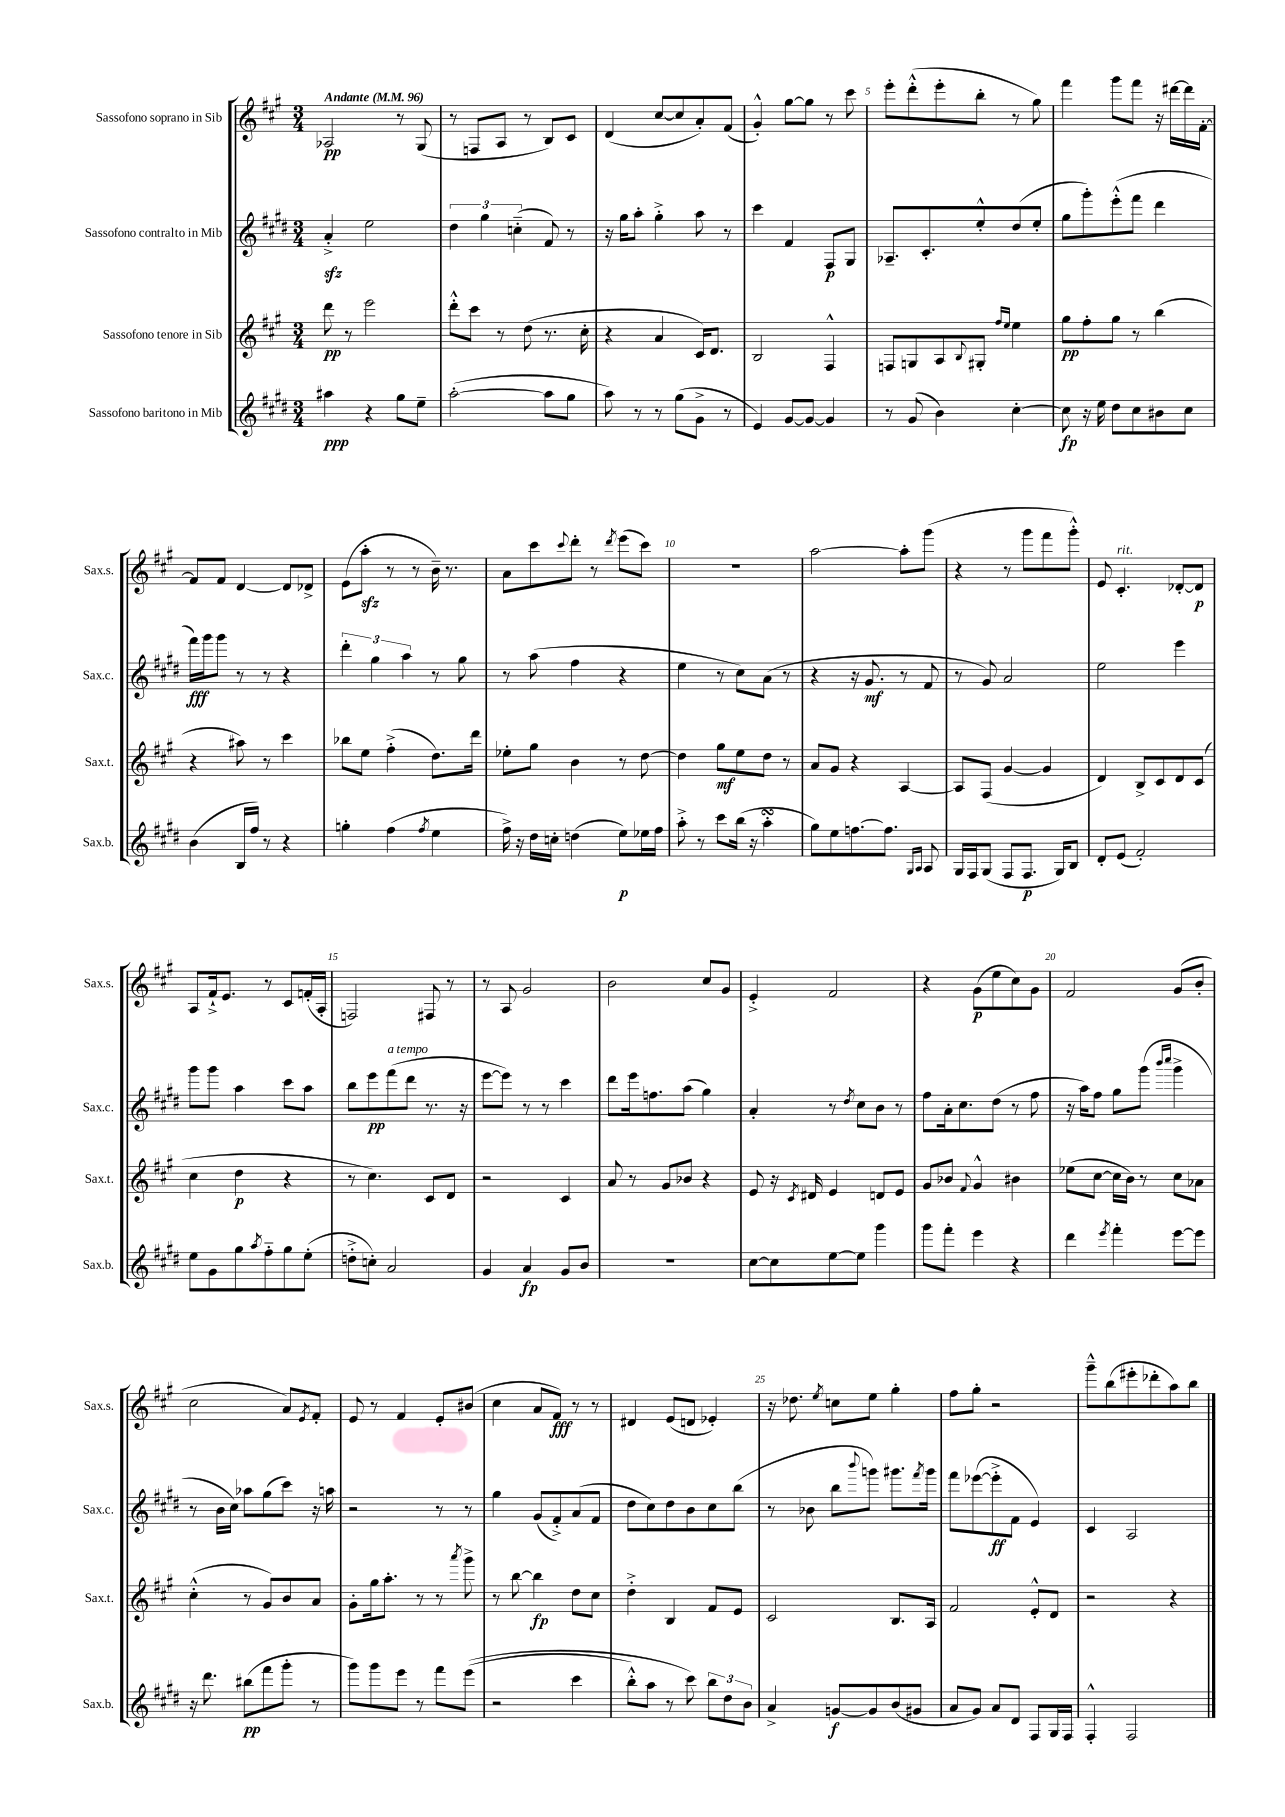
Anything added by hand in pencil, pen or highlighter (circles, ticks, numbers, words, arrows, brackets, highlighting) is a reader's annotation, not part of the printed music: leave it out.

**kern	**kern	**kern	**kern
*staff4	*staff3	*staff2	*staff1
*clefG2	*clefG2	*clefG2	*clefG2
*k[f#c#g#d#]	*k[f#c#g#]	*k[f#c#g#d#]	*k[f#c#g#]
*M3/4	*M3/4	*M3/4	*M3/4
*MM96	*MM96	*MM96	*MM96
4aa#	8ddd	4a'^	2A-
.	8r	.	.
4r	2eee	2ee	.
8gg#	.	.	8r
8ee~	.	.	(8G#
=	=	=	=
([2aa'	8ddd'^^	6dd#	8r
.	8ccc#	.	8F
.	.	6gg#	.
.	8r	.	8A
.	.	(6cc'~	.
.	(8dd	.	8r
8aa]	8.r	8f#)	8B)
8gg#	.	8r	8c#
.	16cc#'	.	.
=	=	=	=
8aa)	4r	16r	(4d
.	.	16gg#	.
8r	.	8aa'	.
8r	4a	4gg#'^	[8cc#
(8gg#	.	.	8cc#]
8g#^	16c#)	8aa	8a')
.	8.d	.	.
8r	.	8r	(8f#
=	=	=	=
4e)	2B	4ccc#	4g#'^^)
[8g#	.	4f#	[8gg#
8g#_	.	.	8gg#]
4g#]	4F#^^	8F#	8r
.	.	8G#	8ccc#
=	=	=	=
8r	8F	8.A-~	8eee'
(8g#	8G	.	(8ddd'^^
.	.	8.c#'	.
4b)	8A	.	8eee'
.	8qqB	.	.
.	8G#'	8ee'^^	8bb'
.	16qqff#	.	.
.	16qqee	.	.
[4cc#'	4ee	(8dd#	8r
.	.	8ee'	8gg#)
=	=	=	=
8cc#]	8gg#	8gg#	4fff#
16r	8ff#'	8ggg#')	.
16ee	.	.	.
8dd#	8gg#	(8eee'^^	8ggg#
8cc#	8r	8fff#	8fff#
8b#	(4bb	4ddd#	16r
.	.	.	[16ddd#
8cc#	.	.	16ddd#]
.	.	.	[16f#'
=	=	=	=
(4b	4r	16fff#)	8f#]
.	.	16ggg#	.
.	.	8ggg#	8f#
16B	8aa#)	8r	[4d
16ff#)	.	.	.
8r	8r	8r	.
4r	4ccc#	4r	8d]
.	.	.	8d-^
=	=	=	=
4gg'	8bb-	6ddd#'	(8e
.	8ee	.	8aa'
.	.	6gg#	.
(4ff#	(4ff#'^	.	8r
.	.	6aa	.
.	.	.	8r
8qff#	.	.	.
4ee	8.dd)	8r	16b~)
.	.	.	8.r
.	.	8gg#	.
.	16ddd	.	.
=	=	=	=
16ff#^)	8ee-'	8r	8a
16r	.	.	.
16dd#	8gg#	(8aa	8ccc#
16cc'	.	.	.
.	.	.	8qqccc#
(4dd	4b	4ff#	8ddd'
.	.	.	8r
.	.	.	8qddd
8ee)	8r	4r	(8eee
16ee-	[8dd	.	8ccc#)
16ff#	.	.	.
=	=	=	=
8aa'^	4dd]	4ee	2.r
8r	.	.	.
8ccc#	8gg#	8r	.
(16bb	8ee	8cc#)	.
16r	.	.	.
4aa'	8dd	(8a	.
.	8r	8r	.
=	=	=	=
8gg#)	8a	4r	[2aa
8ee	8g#	.	.
[8.ff	4r	16r	.
.	.	8.g#	.
8.ff]	.	.	.
.	[4A	8r	8aa']
16qqG#	.	.	.
16qqA	.	.	.
8A	.	8f#	(8ggg#
=	=	=	=
16G#	8A]	8r	4r
16F#	.	.	.
(8G#	(8F#	8g#)	.
8F#	[4g#	2a	8r
8.F#	.	.	8ggg#
.	4g#]	.	8fff#
16G#)	.	.	.
8B	.	.	8ggg#'^^)
=	=	=	=
8d#'	4d)	2ee	8e
(8e	.	.	4.c#'
2f#')	8B^	.	.
.	8c#	.	.
.	8d	4eee	[8d-'
.	(8c#	.	8d-]
=	=	=	=
8ee	4cc#	8ggg#	8A
8g#	.	8ggg#	16f#`^
.	.	.	8.e
8gg#	4dd	4aa	.
8qaa	.	.	.
8ff#'~	.	.	8r
8gg#	4r	8ccc#	8c#
(8ee'	.	8aa	(16f'
.	.	.	16A'
=	=	=	=
8dd'^	8r	8bb	2F)
8cc')	4.cc#)	8eee	.
2a	.	(8fff#	.
.	.	8ddd#	.
.	8c#	8.r	8F#
.	8d	.	8r
.	.	16r	.
=	=	=	=
4g#	2r	[8eee	8r
.	.	8eee])	8A
4a	.	8r	2g#
.	.	8r	.
8g#	4c#	4ccc#	.
8b	.	.	.
=	=	=	=
2.r	8a	8ddd#	2b
.	8r	16eee	.
.	.	8.ff	.
.	8g#	.	.
.	8b-	(8aa	.
.	4r	4gg#)	8cc#
.	.	.	8g#
=	=	=	=
[8cc#	8e	4a'	4e'^
8cc#]	16r	.	.
.	8qc#	.	.
.	16d#	.	.
[8ee	4e	8r	2f#
.	.	8qdd#	.
8ee]	.	8cc#	.
4ggg#	8d	8b	.
.	8e	8r	.
=	=	=	=
8ggg#	8g#	8ff#	4r
8fff#'	8b-	16a'	.
.	.	8.cc#	.
.	8qqf#	.	.
4eee	4g#^^	.	(8g#
.	.	(8dd#	8ee
4r	4b#	8r	8cc#)
.	.	8ff#	8g#
=	=	=	=
4ddd#	(8ee-	16r	2f#
.	.	16aa)	.
.	[8cc#	8ff#	.
8qeee	.	.	.
4fff#'	16cc#]	8gg#	.
.	16b)	.	.
.	8r	(8ggg#	.
.	.	16qqbbb	.
.	.	16qqcccc#	.
[8eee	8cc#	4ggg#^	(8g#
8eee]	8a-	.	8b'
=	=	=	=
16r	(4cc#'^^	8r	2cc#
8.ddd#	.	.	.
.	.	16b	.
.	.	16cc#)	.
(8bb#	8r	8aa-	.
8fff#	8g#)	(8gg#	.
8ggg#'	8b	8ccc#)	8a)
.	.	.	8qe
8r	8a	16r	8f#'
.	.	16aa	.
=	=	=	=
8ggg#)	8g#'	2r	8e
8ggg#	16gg#	.	8r
.	8.aa'	.	.
8eee	.	.	4f#
8r	8r	.	.
8fff#	8r	8r	8e'
.	8qaaa	.	.
&((8eee	8ggg#^	8r	(8b#
=	=	=	=
2r	8r	4gg#	4cc#
.	[8bb	.	.
.	4bb]	(8g#	8a
.	.	8f#'^)	8f#)
4ccc#	8dd	(8a	8r
.	8cc#	8f#	8r
=	=	=	=
8bb'^^)	4dd'^	8dd#	4d#
8aa	.	8cc#)	.
8r	4B	8dd#	(8e
8ccc#&)	.	8b	8d
12bb	8f#	8cc#	4e-')
12dd#	.	.	.
.	8e	(8bb	.
12b	.	.	.
=	=	=	=
4a^	2c#	8r	16r
.	.	.	8.dd-
.	.	8b-	.
.	.	.	8qee
[8g	.	8bb	8cc
.	.	8qqbbb	.
8g]	.	8ggg)	8ee
(8b	8.B	8.ggg#	4gg#'
8g#	.	.	.
.	.	8qfff#	.
.	16A	16ggg#	.
=	=	=	=
8a	2f#	8fff#	8ff#
8g#)	.	([8eee-	8gg#'
8a	.	8eee-'^]	2r
8d#	.	8f#	.
8F#	8e'^^	4e)	.
16G#	8d	.	.
16F#	.	.	.
=	=	=	=
4F#'^^	2r	4c#	8ggg#~^^
.	.	.	(8bb
2F#	.	2A	8eee#'
.	.	.	8ddd-'
.	4r	.	8aa)
.	.	.	8bb
==	==	==	==
*-	*-	*-	*-
